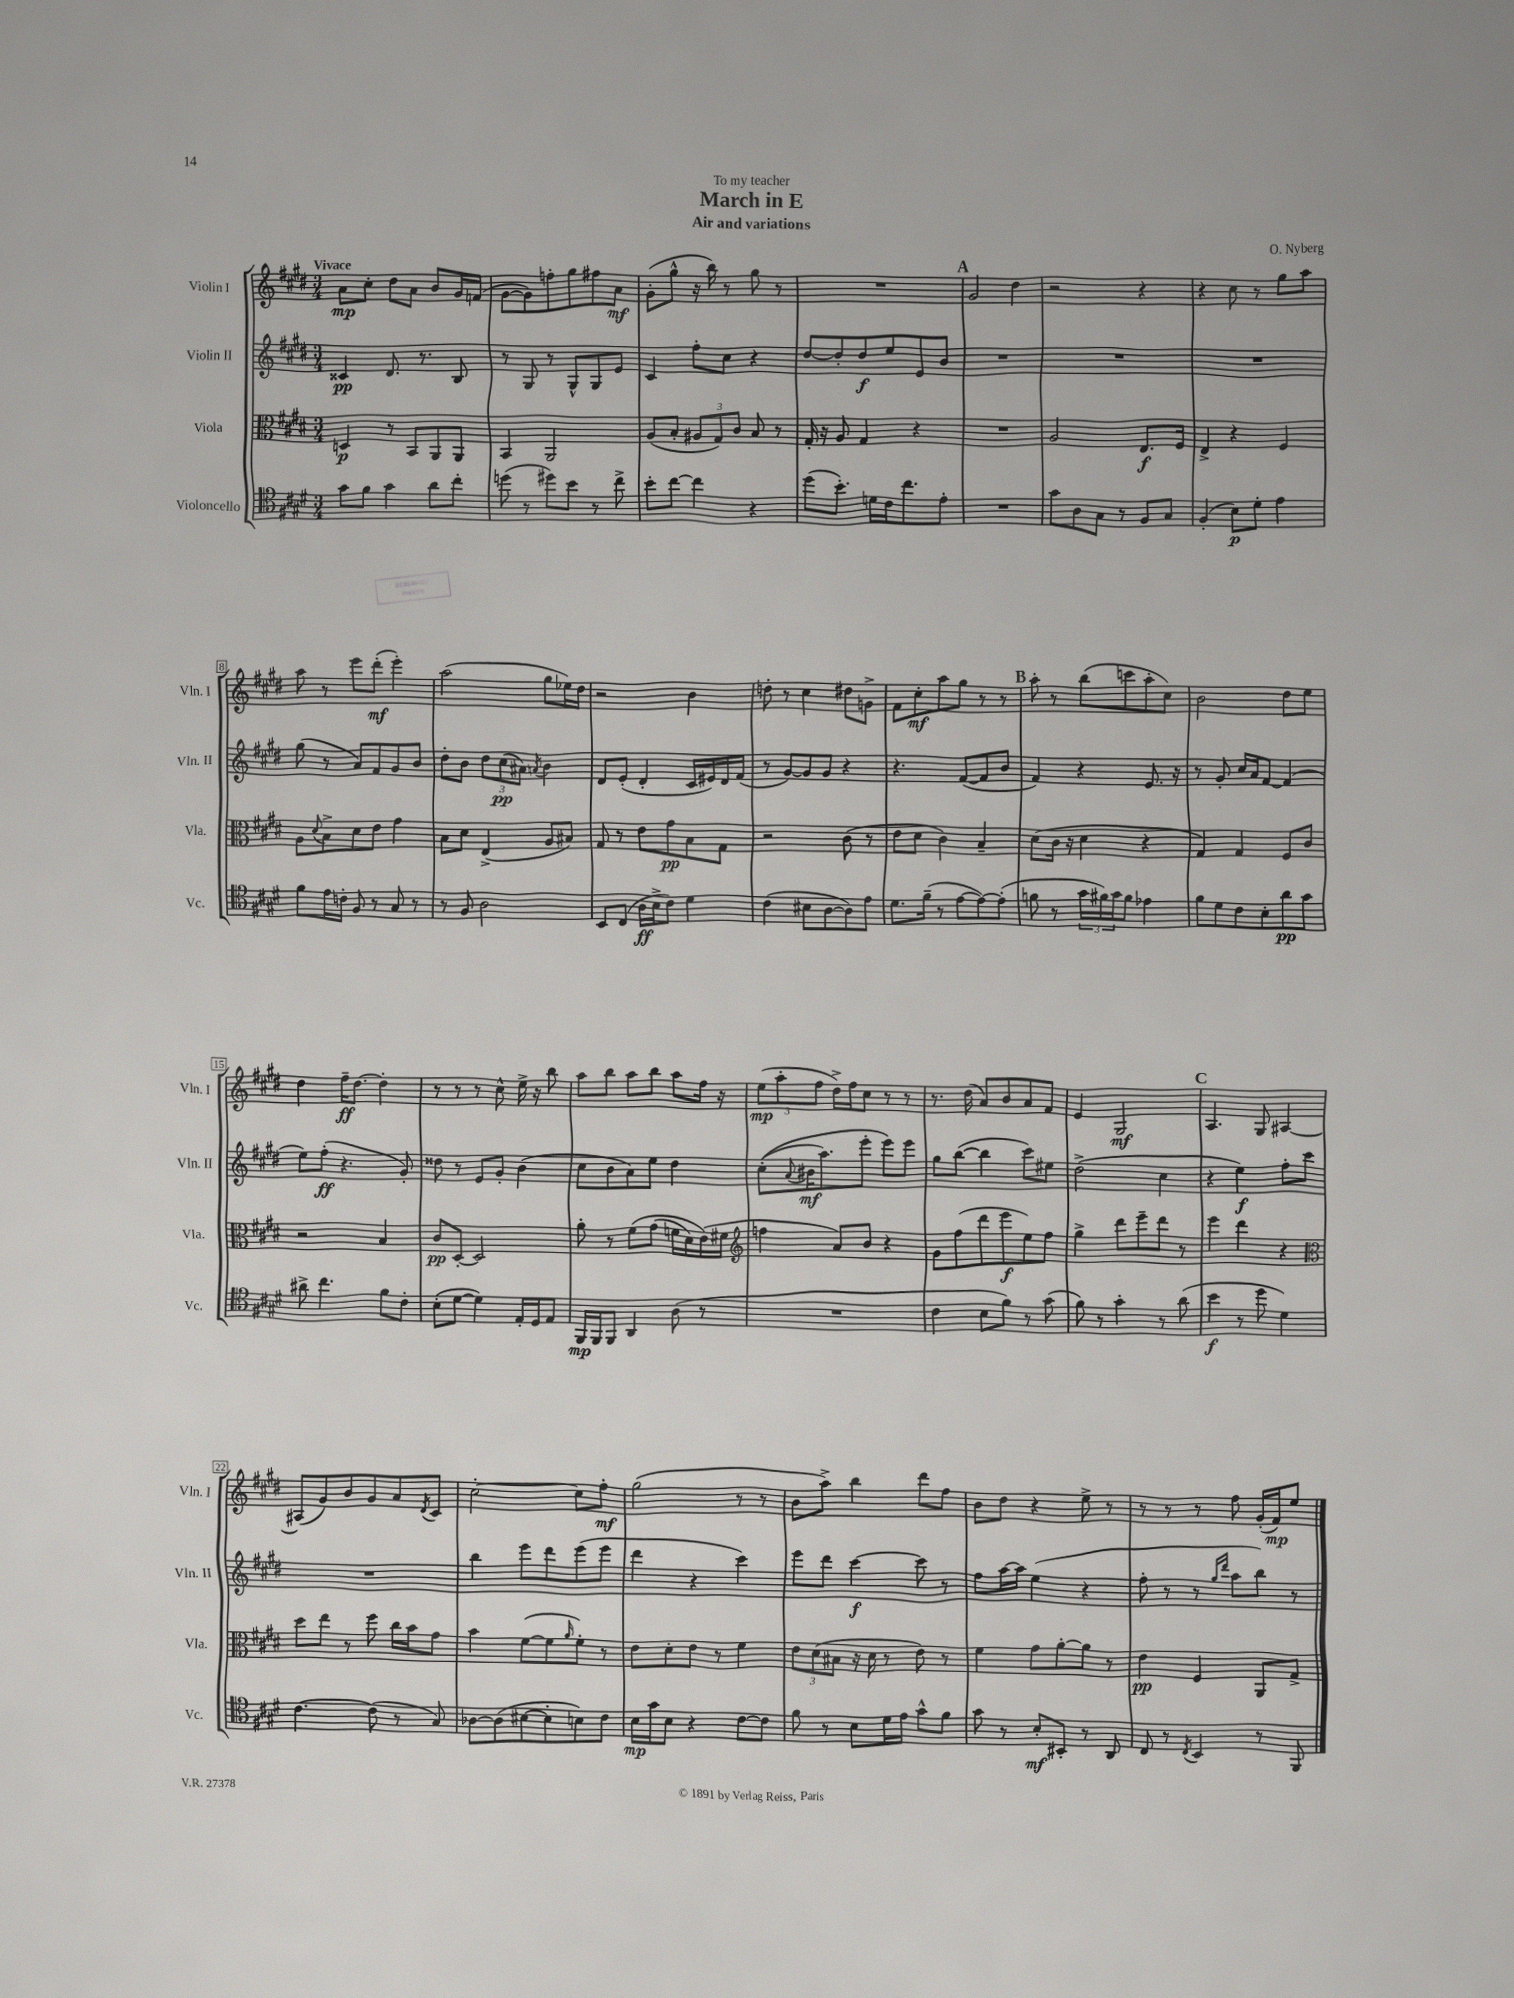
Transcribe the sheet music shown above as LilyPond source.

\header { title = "March in E" composer = "O. Nyberg" subtitle = "Air and variations" dedication = "To my teacher" }
<<
\new StaffGroup <<
\new Staff = "s0" \with { instrumentName = "Violin I" shortInstrumentName = "Vln. I" } {
    \clef treble \key e \major \numericTimeSignature \time 3/4 \tempo "Vivace"
    a'8\mp cis''8-. dis''8 a'8 b'8 gis'16 f'16( |
    gis'8~ gis'8) f''8-. gis''8 fis''8 a'8\mf |
    gis'8-.( gis''8-^ r16 b''16) r8 gis''8 r8 |
    R2. |
    \mark \markup { \bold "A" } gis'2 dis''4 |
    r2 r4 |
    r4 cis''8 r8 gis''8 a''8 |
    a''8 r8 e'''8 dis'''8-.\mf( e'''4-.) |
    a''2( gis''8 ees''16) dis''16 |
    r2 b'4 |
    d''8-. r8 cis''4 dis''8 g'8-> |
    fis'8 cis''8-.\mf a''8 gis''8 r8 r8 |
    \mark \markup { \bold "B" } a''8-. r8 b''8( c'''8 a''8-. cis''8) |
    b'2 dis''8 e''8 |
    dis''4 fis''16--\ff dis''8.~ dis''4-. |
    r8 r8 r8 cis''8-^ e''16-> r16 b''8 |
    a''8 b''8 a''8 b''8 a''8 fis''16 r16 |
    \tuplet 3/2 { e''8\mp( a''8-. fis''8 } dis''16->) fis''16 cis''8 r8 r8 |
    r8. dis''16( a'8) b'8 a'8 fis'8 |
    e'4 gis2\mf |
    \mark \markup { \bold "C" } a4. gis8 ais4~ |
    ais8( gis'8) b'8 gis'8 a'8 \acciaccatura { dis'8 } cis'8 |
    cis''2~-. cis''8 fis''8-.\mf |
    gis''2( r8 r8 |
    b'8 a''8->) b''4 dis'''8 fis''8 |
    b'8 dis''8 r4 e''8-> r8 |
    r8 r8 r8 fis''8 gis'16-.( fis'16\mp) e''8 \bar "|." |
}
\new Staff = "s1" \with { instrumentName = "Violin II" shortInstrumentName = "Vln. II" } {
    \clef treble \key e \major \numericTimeSignature \time 3/4
    cisis'4\pp dis'8. r8. b8 |
    r8 gis8 r8 gis8-^ gis8 e'8 |
    cis'4 fis''8-. cis''8 r4 |
    dis''8~ dis''8-. dis''8\f e''8 e'8 b'8 |
    \mark \markup { \bold "A" } R2. |
    R2. |
    R2. |
    gis''8( r8 a'8) fis'8 gis'8 b'8 |
    dis''8-. b'8 \tuplet 3/2 { dis''8 cis''8\pp( ais'8) } \acciaccatura { a'8 } b'4 |
    dis'8 e'8-.( dis'4-. cis'16 eis'16) dis'16 fis'16( |
    r8 gis'8~) gis'8 gis'8 r4 |
    r4. fis'8~( fis'8 b'8 |
    \mark \markup { \bold "B" } fis'4) r4 e'8. r16 |
    r8 gis'8-. cis''16 a'16 fis'8~ fis'4( |
    e''8) fis''8-.\ff( r4. gis'8-.) |
    disis''8 r8 e'8 gis'8-. b'4( |
    cis''8 b'8 a'8) e''8 dis''4 |
    cis''8-.(\( \appoggiatura { a'8 } bis'16\mf a''8.) e'''8-. e'''8\) e'''8 |
    gis''8 b''8~( b''4 cis'''8) eis''8 |
    dis''2->( cis''4 |
    \mark \markup { \bold "C" } r4 e''4\f) fis''8-. cis'''8 |
    R2. |
    b''4 e'''8 dis'''8 e'''8( e'''8 |
    dis'''4 r4 cis'''4) |
    e'''8 dis'''8 cis'''4~\f cis'''8 r8 |
    fis''8 a''16~ a''16 e''4( r4 |
    fis''8-. r8 r8 \grace { gis''16 dis'''16 } a''8 b''8) r8 \bar "|." |
}
\new Staff = "s2" \with { instrumentName = "Viola" shortInstrumentName = "Vla." } {
    \clef alto \key e \major \numericTimeSignature \time 3/4
    d4\p r8 b,8 a,8 a,8 |
    b,4 a,2 |
    a8( b8-. \tuplet 3/2 { ais8 gis8) cis'8 } b8 r8 |
    gis16-. r16 a8 gis4 r4 |
    \mark \markup { \bold "A" } R2. |
    a2 e8.\f fis16 |
    e4-> r4 fis4 |
    a8 \appoggiatura { dis'8 } b8-> dis'8 e'8 gis'4 |
    b8 dis'8 e4->( a8 bis8) |
    gis8 r8 e'8 gis'8\pp b8 gis8 |
    r2 cis'8( r8 |
    e'8 dis'8 cis'4) b4-- |
    \mark \markup { \bold "B" } dis'8( cis'16 r16 dis'4 r4 |
    gis4) gis4 fis8 cis'8 |
    r2 b4 |
    cis'8\pp dis8~-. dis2 |
    a'8-. r8 fis'8\( gis'8( f'16 dis'16) e'16(\) fis'16 |
    \clef treble f''4 a'8) b'8 r4 |
    gis'8 fis''8( dis'''8 e'''8\f e''8) fis''8 |
    gis''4-> dis'''8 e'''8-- dis'''8 r8 |
    \mark \markup { \bold "C" } e'''4 dis'''4 r4 |
    \clef alto dis''8 e''8 r8 fis''8 cis''16 b'16 gis'8 |
    b'4 fis'8~( fis'8 \grace { a'16 } fis'8-.) r8 |
    e'8 dis'8-. e'8 r8 fis'4 |
    \tuplet 3/2 { e'8 dis'8( bis8 } r16 dis'16 r8 e'8) r8 |
    fis'4 gis'8 a'8~-. a'8 r8 |
    e'4\pp fis4 a,8 gis8-> \bar "|." |
}
\new Staff = "s3" \with { instrumentName = "Violoncello" shortInstrumentName = "Vc." } {
    \clef tenor \key e \major \numericTimeSignature \time 3/4
    gis'8 fis'8 gis'4 a'8 cis''8-. |
    d''8( r8 dis''8) b'8 r8 cis''8-> |
    b'8-. cis''8~ cis''4 r4 |
    dis''8( b'8.-.) d'16 cis'16 cis''8. e'8-. |
    \mark \markup { \bold "A" } R2. |
    gis'8 a8 gis8 r8 fis8 gis8 |
    fis4-.( b8\p) dis'8-. e'4 |
    fis'8 e'16 c'16-. fis8 r8 gis8 r8 |
    r8 fis8 a2 |
    b,8 cis8( a16\ff b16-> cis'8) dis'4 |
    cis'4( bis8 a8~ a8) e'8 |
    dis'8. fis'16--( r8 e'8~ e'8~) e'8-.( |
    \mark \markup { \bold "B" } f'8 r8 \tuplet 3/2 { gis'16 fis'16) gis'16 } fis'8 ees'4 |
    fis'8 dis'8 cis'8 b8-. a'8\pp gis'8 |
    ais'8-> cis''4. fis'8 cis'8-. |
    b8-.( dis'8~ dis'4) e16-. dis16 e8 |
    fis,16\mp fis,16 fis,8 a,4 a8( r8 |
    R2. |
    cis'4 b8 fis'8) r8 gis'8( |
    fis'8) r8 gis'4-. r8 a'8( |
    \mark \markup { \bold "C" } b'4\f r8 dis''8 dis'4) |
    cis'4.~ cis'8( r8 gis8) |
    aes8~ aes8( bis8~ bis8-. b8) cis'8 |
    b16\mp gis'16 b8 r4 cis'8~ cis'8 |
    fis'8 r8 b8 dis'16 e'16 gis'8-^ fis'8 |
    gis'8 r8 b8-.\mf bis,8-. r8 a,8 |
    cis8 r8 \acciaccatura { cis8 } b,4 r8 fis,8 \bar "|." |
}
>>
>>
\layout { \context { \Score \override BarNumber.stencil = #(make-stencil-boxer 0.1 0.3 ly:text-interface::print) } }
